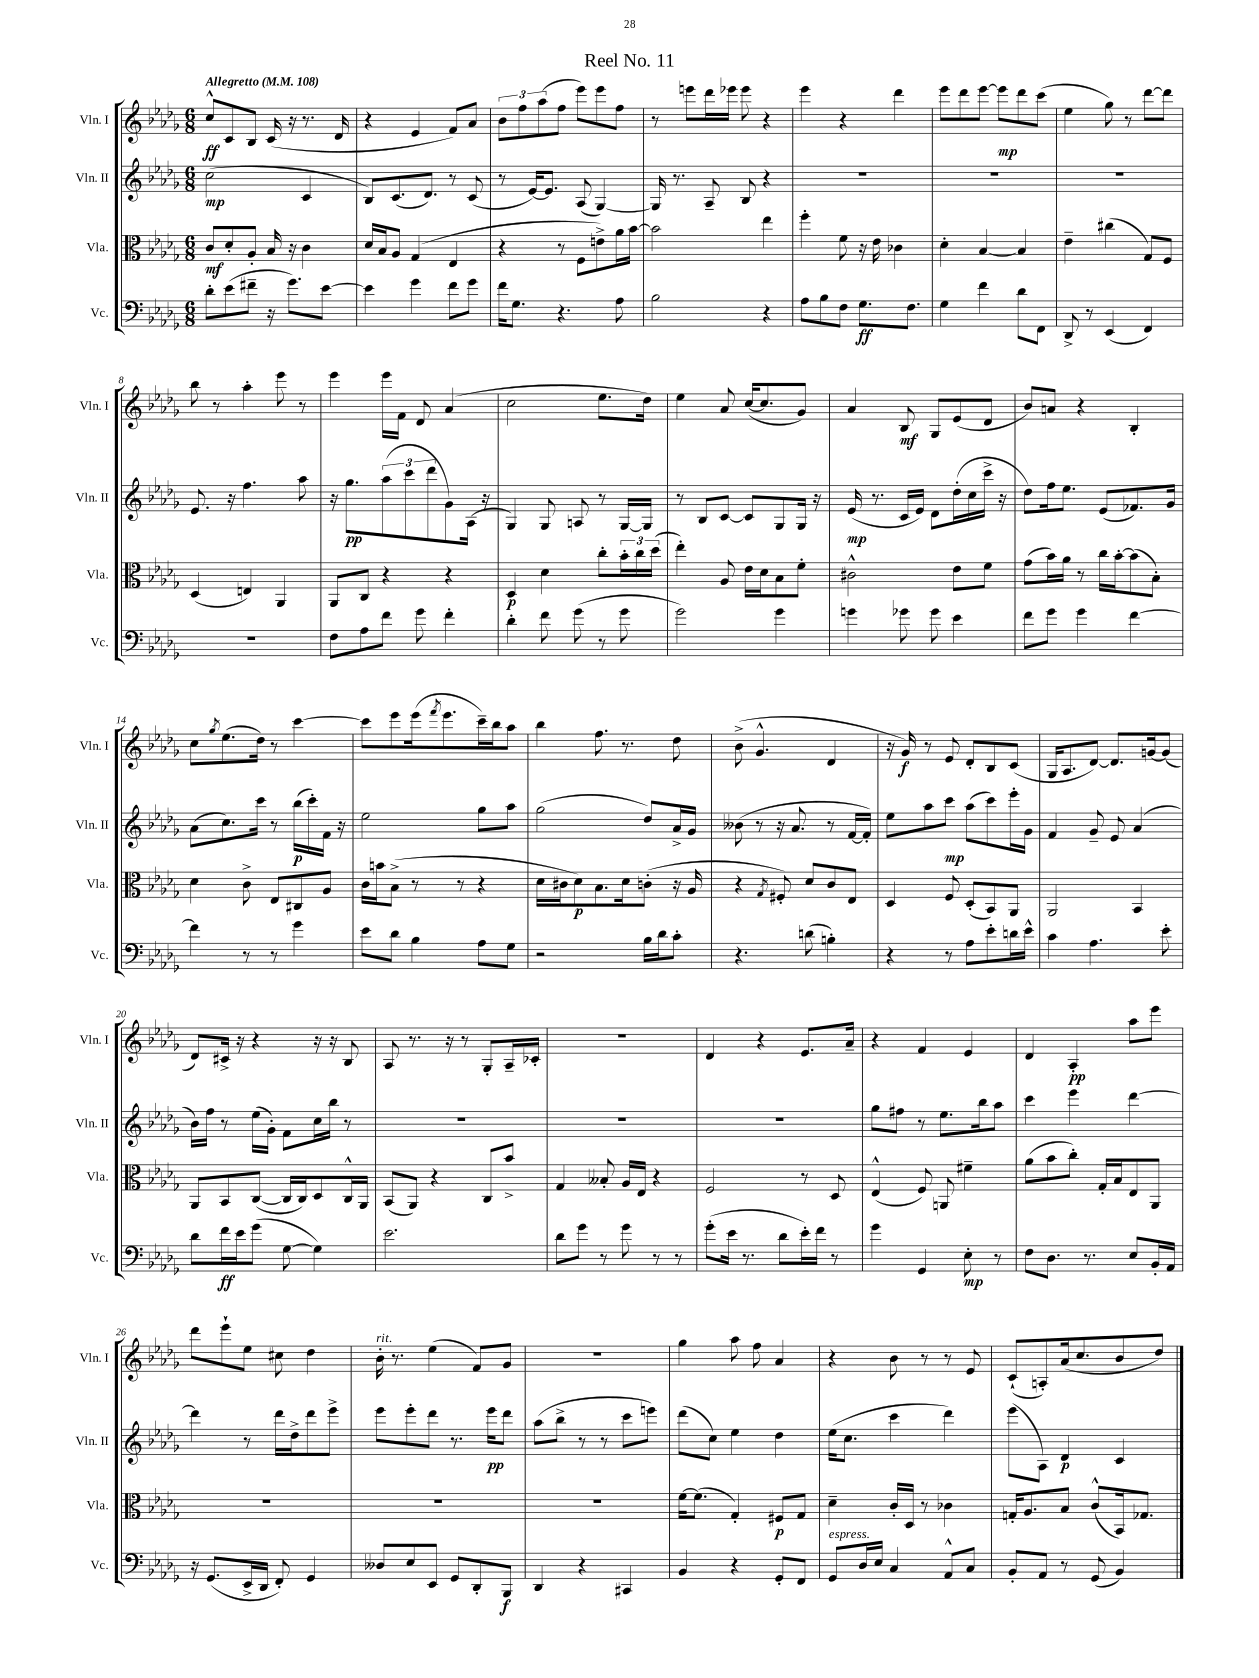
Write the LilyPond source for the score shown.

\header { title = "Reel No. 11" }
<<
\new StaffGroup <<
\new Staff = "s0" \with { instrumentName = "Vln. I" shortInstrumentName = "Vln. I" } {
    \clef treble \key des \major \numericTimeSignature \time 6/8 \tempo "Allegretto" 4 = 108
    c''8-^\ff c'8 bes8 c'16( r16 r8. des'16 |
    r4 ees'4 f'8) aes'8 |
    \tuplet 3/2 { bes'8 f''8 aes''8( } f''8 ees'''8) ees'''8 f''8 |
    r8 e'''8 des'''16 ees'''16 ees'''8 r4 |
    ees'''4 r4 des'''4 |
    ees'''8 des'''8 ees'''8~ ees'''8\mp des'''8 c'''8( |
    ees''4 ges''8) r8 des'''8~ des'''8 |
    bes''8 r8 aes''4-. ees'''8 r8 |
    ees'''4 ees'''16 f'16 des'8 aes'4( |
    c''2 ees''8. des''16) |
    ees''4 aes'8 c''16~( c''8. ges'8) |
    aes'4 bes8\mf ges8 ees'8( des'8 |
    bes'8) a'8 r4 bes4-. |
    c''8 \acciaccatura { ges''8 } ees''8.( des''16) r8 c'''4~ |
    c'''8 ees'''8 ees'''16( \acciaccatura { f'''8 } ees'''8. c'''16--) bes''16 aes''8 |
    bes''4 f''8. r8. des''8 |
    bes'8->( ges'4.-^ des'4 |
    r16 ges'16\f) r8 ees'8 des'8-. bes8 c'8( |
    ges16 aes8. des'8~) des'8. g'16~ g'8( |
    des'8) cis'16-> r16 r4 r16 r16 bes8 |
    aes8 r8. r16 r8 ges8-. aes16-- ces'16-. |
    R2. |
    des'4 r4 ees'8. aes'16-- |
    r4 f'4 ees'4 |
    des'4 aes4-.\pp aes''8 ees'''8 |
    des'''8 ees'''8-! ees''8 cis''8 des''4 |
    bes'16-.^\markup { \italic "rit." } r8. ees''4( f'8) ges'8 |
    R2. |
    ges''4 aes''8 f''8 aes'4 |
    r4 bes'8 r8 r8 ees'8 |
    c'8-!( a8-.) aes'16( c''8. bes'8 des''8) \bar "|." |
}
\new Staff = "s1" \with { instrumentName = "Vln. II" shortInstrumentName = "Vln. II" } {
    \clef treble \key des \major \numericTimeSignature \time 6/8
    c''2\mp( c'4 |
    bes8) c'8.( des'8.) r8 c'8( |
    r8 ees'16~) ees'8. aes8( ges4~) |
    ges16 r8. aes8-- bes8 r4 |
    R2. |
    R2. |
    R2. |
    ees'8. r16 f''4. aes''8 |
    r16 ges''8.\pp \tuplet 3/2 { aes''8( c'''8 des'''8 } ges'8) aes16( r16 |
    ges4) ges8 a8 r8 ges16~ ges16 |
    r8 bes8 c'8~ c'8 ges8 ges16 r16 |
    ees'16\mp( r8. c'16 ees'16) des'8 des''16-.( c''16 c'''16-> r16 |
    des''8) f''16 ees''8. ees'8( fes'8.) ges'16 |
    aes'8( c''8.) c'''16 r8 bes''16\p( c'''16-.) f'16 r16 |
    ees''2 ges''8 aes''8 |
    ges''2( des''8) aes'16-> ges'16 |
    beses'8( r8 r16 aes'8. r8 f'16~ f'16-.) |
    ees''8 aes''8 c'''8\mp aes''8( c'''8) ees'''16-. ges'16 |
    f'4 ges'8-- ees'8 aes'4( |
    bes'16) f''16 r8 ees''16( ges'16-.) f'8 c''16 bes''16 r8 |
    R2. |
    R2. |
    R2. |
    ges''8 fis''8 r8 ees''8. bes''16 aes''8 |
    c'''4 ees'''4 des'''4~ |
    des'''4 r8 des'''16 des''16-> des'''8 ees'''8-> |
    ees'''8 ees'''8-. des'''8 r8. ees'''16\pp des'''8 |
    aes''8( bes''8-> r8 r8 c'''8 e'''8) |
    des'''8( c''8) ees''4 des''4 |
    ees''16( c''8. c'''4 des'''4) |
    ees'''8( aes8) des'4\p c'4 \bar "|." |
}
\new Staff = "s2" \with { instrumentName = "Vla." shortInstrumentName = "Vla." } {
    \clef alto \key des \major \numericTimeSignature \time 6/8
    c'8\mf des'8-. aes8-. bes16 r16 c'4 |
    des'16 bes16 aes8 ges4( ees4 |
    r4 r8 f8 e'8->) aes'16 bes'16~ |
    bes'2 ees''4 |
    f''4-. f'8 r16 ees'16 ces'4 |
    des'4-. bes4~ bes4 |
    ees'4-- cis''4( ges8) f8 |
    des4( e4) aes,4 |
    aes,8 c8 r4 r4 |
    des4\p des'4 c''8-. \tuplet 3/2 { bes'16-. c''16 des''16( } |
    ees''4-.) aes8 ees'16 des'16 bes8 f'8-. |
    cis'2-^ ees'8 f'8 |
    ges'8( bes'16) aes'16 r8 c''16 bes'16~-. bes'8( bes8-.) |
    des'4 c'8-> ees8 cis8 aes8 |
    c'16 b'16 bes8->( r8 r8 r4 |
    des'16 cis'16 des'8\p) bes8. des'16 c'8-.( r16 aes16 |
    r4 \acciaccatura { ges8 } fis8-.) des'8 c'8 ees8 |
    des4 f8 des8-.( bes,8) aes,8 |
    aes,2 bes,4 |
    aes,8 bes,8 c8~( c16 c16) des8 c16-^ aes,16 |
    bes,8( aes,8) r4 c8 bes'8-> |
    ges4 beses8-. aes16 ees16 r4 |
    f2 r8 des8 |
    ees4-^( f8) a,8 fis'4-- |
    aes'8( bes'8 c''8-.) ges16-. bes16 ees8 aes,8 |
    R2. |
    R2. |
    R2. |
    f'16~ f'8.( ges4-.) fis8\p ges8 |
    des'4-- c'16-. des16 r8 ces'4 |
    g16-. aes8. bes8 c'8-^( bes,16) ges8. \bar "|." |
}
\new Staff = "s3" \with { instrumentName = "Vc." shortInstrumentName = "Vc." } {
    \clef bass \key des \major \numericTimeSignature \time 6/8
    des'8-. ees'8( fis'8-- r16 ges'8.) ees'8~ |
    ees'4 ges'4 f'8 ges'8 |
    f'16 ges8. r4. aes8 |
    bes2 r4 |
    aes8 bes8 f8 ges8.\ff f8. |
    ges4 f'4 des'8 f,8 |
    des,8-> r8 ees,4( f,4) |
    R2. |
    f8 aes8 f'8 ges'8 f'4-. |
    des'4-. f'8 ges'8( r8 ges'8 |
    ges'2) ges'4 |
    g'4 ges'8 ges'8 ees'4 |
    f'8 ges'8 ges'4 f'4~ |
    f'4 r8 r8 ges'4 |
    ees'8 des'8 bes4 aes8 ges8 |
    r2 bes16 des'16 c'8-. |
    r4. d'8( b4-.) |
    r4 r8 aes8 ees'8-. d'16 ees'16-^ |
    c'4 aes4. ees'8-. |
    des'8 f'16\ff ees'16 ges'8( ges8~ ges4) |
    ees'2. |
    des'8 ges'8 r8 ges'8 r8 r8 |
    ges'8-.( ees'16 r8. des'8 ees'16-.) f'16 r8 |
    ges'4 ges,4 ees8-.\mp r8 |
    f8 des8. r8. ees8 bes,16-. aes,16 |
    r16 ges,8.( ees,16-> des,16 f,8-.) ges,4 |
    deses8 ees8 ees,8 ges,8 des,8-. bes,,8\f |
    des,4 r4 cis,4 |
    bes,4 r4 ges,8-. f,8 |
    ges,8^\markup { \italic "espress." } des16 ees16 c4 aes,8-^ c8 |
    bes,8-. aes,8 r8 ges,8( bes,4) \bar "|." |
}
>>
>>
